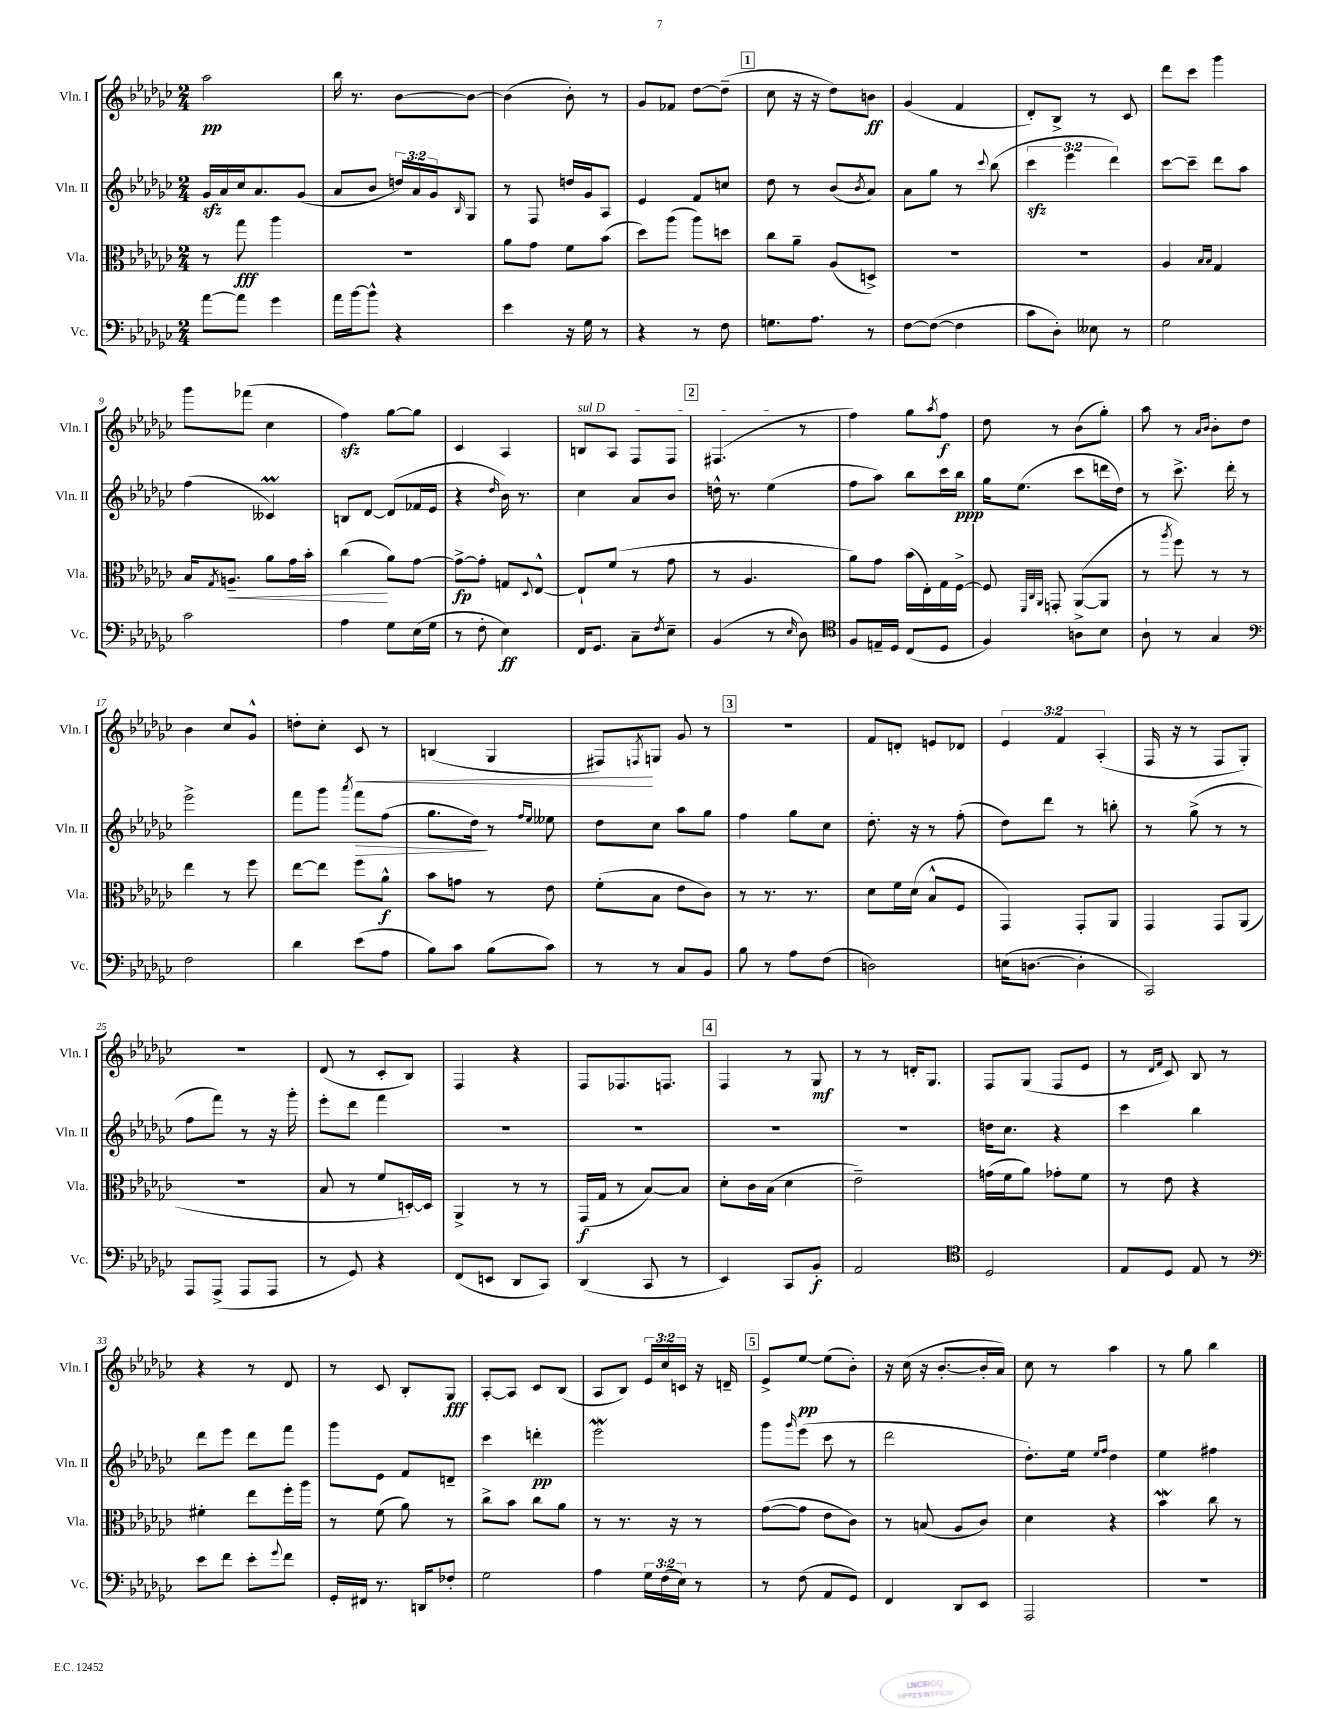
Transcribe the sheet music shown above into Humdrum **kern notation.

**kern	**dynam	**kern	**dynam	**kern	**dynam	**kern	**dynam
*part4	*part4	*part3	*part3	*part2	*part2	*part1	*part1
*staff4	*staff4	*staff3	*staff3	*staff2	*staff2	*staff1	*staff1
*I"Vc.	*	*I"Vla.	*	*I"Vln. II	*	*I"Vln. I	*
*I'Vc.	*	*I'Vla.	*	*I'Vln. II	*	*I'Vln. I	*
*clefF4	*	*clefC3	*	*clefG2	*	*clefG2	*
*k[b-e-a-d-g-c-]	*	*k[b-e-a-d-g-c-]	*	*k[b-e-a-d-g-c-]	*	*k[b-e-a-d-g-c-]	*
*M2/4	*	*M2/4	*	*M2/4	*	*M2/4	*
=1	=1	=1	=1	=1	=1	=1	=1
[8a-\L	.	8r	.	16g-zz/LL	.	2aa-\	pp
.	.	.	.	16a-/	.	.	.
8a-\J]	.	8gg-\	fff	16cc-/J	.	.	.
.	.	.	.	8.a-/	.	.	.
4g-\	.	4aa-\	.	.	.	.	.
.	.	.	.	(8g-/J	.	.	.
=2	=2	=2	=2	=2	=2	=2	=2
16a-\LL	.	2r	.	8a-/L	.	16bb-\	.
[16b-\J	.	.	.	.	.	8.r	.
8b-^^\J]	.	.	.	8b-/J	.	.	.
4r	.	.	.	24ddn/LL)	.	[8b-\L	.
.	.	.	.	24a-/	.	.	.
.	.	.	.	24g-/J	.	.	.
.	.	.	.	16qqB-/	.	.	.
.	.	.	.	8G-/J	.	8b-\J_	.
=3	=3	=3	=3	=3	=3	=3	=3
4e-\	.	8a-\L	.	8r	.	(4b-\]	.
.	.	8g-\J	.	8F/	.	.	.
16r	.	8f\L	.	16ddn/LL	.	8b-'\)	.
16G-\	.	.	.	16g-/J	.	.	.
8r	.	(8b-\J	.	8A-/J	.	8r	.
=4	=4	=4	=4	=4	=4	=4	=4
4r	.	8dd-\L)	.	4e-/	.	8g-/L	.
.	.	(8aa-\J	.	.	.	8f-X/J	.
8r	.	8aa-\L)	.	8f/L	.	[8dd-\L	.
8F\	.	8ddn\J	.	8ccn/J	.	(8dd-~\J]	.
!!LO:REH:place=s1:t=1
=5	=5	=5	=5	=5	=5	=5	=5
8.Gn\L	.	8cc-\L	.	8dd-\	.	8cc-\	.
.	.	8a-~\J	.	8r	.	16r	.
8.A-\J	.	.	.	.	.	16r	.
.	.	(8A-/L	.	(8b-/L	.	8dd-\L)	.
.	.	.	.	8qb-/	.	.	.
8r	.	8Dn^/J)	.	8a-/J)	.	8bn\J	ff
=6	=6	=6	=6	=6	=6	=6	=6
[8F\L	.	2r	.	8a-\L	.	(4g-/	.
(8F\J_	.	.	.	8gg-\J	.	.	.
4F\]	.	.	.	8r	.	4f/	.
.	.	.	.	8qqccc-/	.	.	.
.	.	.	.	(8bb-\	.	.	.
=7	=7	=7	=7	=7	=7	=7	=7
8c-\L	.	2r	.	6ccc-zz\	.	8d-'/L)	.
8D-'\J)	.	.	.	.	.	8B-^/J	.
.	.	.	.	6eee-\	.	.	.
8E--X\	.	.	.	.	.	8r	.
.	.	.	.	6ddd-\)	.	.	.
8r	.	.	.	.	.	8c-/	.
=8	=8	=8	=8	=8	=8	=8	=8
2G-\	.	4A-/	.	[8ccc-\L	.	8ddd-\L	.
.	.	.	.	8ccc-~\J]	.	8ccc-\J	.
.	.	16qqB-/LL	.	.	.	.	.
.	.	16qqB-/JJ	.	.	.	.	.
.	.	4G-/	.	8ddd-\L	.	4ggg-\	.
.	.	.	.	8aa-\J	.	.	.
!!LO:LB:g=z
=9	=9	=9	=9	=9	=9	=9	=9
2c-\	.	16B-/KL	.	(4ff\	.	8ggg-\L	.
.	.	8qG-/	.	.	.	.	.
!	!	!	!LO:HP:b	!	!	!	!
.	.	8.An~/J	<	.	.	.	.
.	.	.	.	.	.	(8fff-X\J	.
.	.	8a-\L	.	4c--XM/)	.	4cc-\	.
.	.	16g-\L	.	.	.	.	.
.	.	16b-'\JJ	.	.	.	.	.
=10	=10	=10	=10	=10	=10	=10	=10
4A-\	.	(4cc-\	.	8Bn/L	.	4ffzz\)	.
.	.	.	.	[8d-/J	.	.	.
8G-\L	.	8a-\L)	[	(8d-/L]	.	[8gg-\L	.
(16E-\L	.	[8g-\J	.	16f-X/L	.	8gg-\J]	.
16G-\JJ	.	.	.	16e-/JJ	.	.	.
=11	=11	=11	=11	=11	=11	=11	=11
8r	.	8g-^\L_	fp	4r	.	4c-/	.
8F'\	.	8g-'\J]	.	.	.	.	.
.	.	.	.	16qqdd-/	.	.	.
4E-\)	ff	8Gn/L	.	16b-\)	.	4A-/	.
.	.	.	.	8.r	.	.	.
.	.	8qqD-/	.	.	.	.	.
.	.	[8E-^^/J	.	.	.	.	.
=12	=12	=12	=12	=12	=12	=12	=12
!	!	!	!	!	!	!LO:TX:a:i:t=sul D	!
16FF/KL	.	8E-`/L]	.	4cc-\	.	8Bn/L	.
8.GG-/J	.	.	.	.	.	.	.
.	.	(8f/J	.	.	.	8A-/J	.
8C-~\L	.	8r	.	8a-/L	.	8F/L	.
8qF/	.	.	.	.	.	.	.
8E-~\J	.	8g-\	.	8b-/J	.	8F/J	.
!!LO:REH:place=s1:t=2
=13	=13	=13	=13	=13	=13	=13	=13
(4BB-/	.	8r	.	16ddn^^\	.	(4.F#X/	.
.	.	.	.	8.r	.	.	.
.	.	4.A-/	.	.	.	.	.
8r	.	.	.	(4ee-\	.	.	.
16qqE-/	.	.	.	.	.	.	.
8D-\)	.	.	.	.	.	8r	.
=14	=14	=14	=14	=14	=14	=14	=14
*clefC4	*	*	*	*	*	*	*
8F/L	.	8a-\L)	.	8ff\L	.	4ff\)	.
16En~/L	.	8g-\J	.	8aa-\J)	.	.	.
16D-/JJ	.	.	.	.	.	.	.
(8C-/L	.	(16b-\LL	.	8bb-\L	.	8gg-\L	.
.	.	16E-'\)	.	.	.	.	.
.	.	.	.	.	.	8qaa-/	.
8D-/J	.	16G-\	.	16ccc-\L	.	8ff\J	f
.	.	[16F^\JJ	.	16bb-\JJ	ppp	.	.
=15	=15	=15	=15	=15	=15	=15	=15
4F/)	.	8F/]	.	16gg-\KL	.	8dd-\	.
.	.	.	.	(8.ee-\J	.	.	.
.	.	32qqFF/LLL	.	.	.	.	.
.	.	32qqC-/	.	.	.	.	.
.	.	32qqAA-/JJJ	.	.	.	.	.
.	.	8GGn'/	.	.	.	8r	.
8An^\L	.	([8AA-/L	.	8ccc-\L	.	(8b-\L	.
8B-\J	.	8AA-/J]	.	16dddn\L	.	8gg-'\J)	.
.	.	.	.	16dd-\JJ)	.	.	.
=16	=16	=16	=16	=16	=16	=16	=16
8A-`\	.	8r	.	8r	.	8aa-\	.
.	.	8qaa-/	.	.	.	.	.
8r	.	8ff\)	.	8.ccc-^\	.	8r	.
.	.	.	.	.	.	16qqa-/LL	.
.	.	.	.	.	.	16qqb-/JJ	.
4G-/	.	8r	.	.	.	8b-'\L	.
.	.	.	.	16ddd-'\	.	.	.
.	.	8r	.	8r	.	8dd-\J	.
!!LO:LB:g=z
=17	=17	=17	=17	=17	=17	=17	=17
*clefF4	*	*	*	*	*	*	*
2F\	.	4ee-\	.	2eee-^\	.	4b-\	.
.	.	8r	.	.	.	8cc-/L	.
.	.	8ff\	.	.	.	8g-^^/J	.
=18	=18	=18	=18	=18	=18	=18	=18
4d-\	.	[8ee-\L	.	8fff\L	.	8ddn'\L	.
.	.	8ee-\J]	.	8ggg-\J	.	8cc-'\J	.
.	.	.	.	8qaaa-/	.	.	.
!	!	!	!	!	!LO:HP:b	!	!LO:HP:b
(8e-\L	.	8ff\L	.	8fff\L	>	8c-/	<
8A-\J	.	8a-^^\J	f	(8ff\J	.	8r	.
=19	=19	=19	=19	=19	=19	=19	=19
8B-\L)	.	8b-\L	.	8.gg-\L	.	(4Bn/	.
8c-\J	.	8gn\J	.	.	.	.	.
.	.	.	.	16dd-\Jk)	.	.	.
(8B-\L	.	8r	.	8r	]	4G-/	.
.	.	.	.	16qqff/LL	.	.	.
.	.	.	.	16qqee-/JJ	.	.	.
8c-\J)	.	8e-\	.	8ee--X\	.	.	.
=20	=20	=20	=20	=20	=20	=20	=20
8r	.	(8f'\L	.	8dd-\L	.	8F#X/L)	.
.	.	.	.	.	.	8qFn/	.
8r	.	8B-\J	.	8cc-\J	.	8Gn/J	[
8C-/L	.	8e-\L	.	8aa-\L	.	8g-/	.
8BB-/J	.	8c-\J)	.	8gg-\J	.	8r	.
!!LO:REH:place=s1:t=3
=21	=21	=21	=21	=21	=21	=21	=21
8B-\	.	8r	.	4ff\	.	2r	.
8r	.	8.r	.	.	.	.	.
8A-\L	.	.	.	8gg-\L	.	.	.
.	.	8.r	.	.	.	.	.
(8F\J	.	.	.	8cc-\J	.	.	.
=22	=22	=22	=22	=22	=22	=22	=22
2Dn\)	.	8d-\L	.	8.dd-'\	.	8f/L	.
.	.	16f\L	.	.	.	8dn'/J	.
.	.	(16d-\JJ	.	16r	.	.	.
.	.	8B-^^/L	.	8r	.	8en/L	.
.	.	8F/J	.	(8ff'\	.	8d-X/J	.
=23	=23	=23	=23	=23	=23	=23	=23
(16En\KL	.	4GG-/)	.	8dd-\L)	.	6e-/	.
[8.Dn\J	.	.	.	.	.	.	.
.	.	.	.	8ddd-\J	.	.	.
.	.	.	.	.	.	6f/	.
4D'\]	.	8GG-'/L	.	8r	.	.	.
.	.	.	.	.	.	(6A-'/	.
.	.	8AA-/J	.	8bbn'\	.	.	.
=24	=24	=24	=24	=24	=24	=24	=24
2CC-/)	.	4GG-/	.	8r	.	16F/	.
.	.	.	.	.	.	16r	.
.	.	.	.	(8gg-^\	.	8r	.
.	.	8GG-/L	.	8r	.	8F/L	.
.	.	(8AA-/J	.	8r	.	8G-'/J)	.
!!LO:LB:g=z
=25	=25	=25	=25	=25	=25	=25	=25
8AAA-/L	.	2r	.	8ff\L	.	2r	.
(8AAA-^/J	.	.	.	8fff\J)	.	.	.
8AAA-/L	.	.	.	8r	.	.	.
8AAA-/J	.	.	.	16r	.	.	.
.	.	.	.	16ggg-'\	.	.	.
=26	=26	=26	=26	=26	=26	=26	=26
8r	.	8B-/	.	8eee-'\L	.	(8d-/	.
8GG-/)	.	8r	.	8ddd-\J	.	8r	.
4r	.	8f/L	.	4fff\	.	8c-'/L	.
.	.	[16Dn'/L)	.	.	.	8B-/J)	.
.	.	16D/JJ]	.	.	.	.	.
=27	=27	=27	=27	=27	=27	=27	=27
(8FF/L	.	4AA-^/	.	2r	.	4F/	.
8EEn/J	.	.	.	.	.	.	.
8DD-/L	.	8r	.	.	.	4r	.
8CC-/J)	.	8r	.	.	.	.	.
=28	=28	=28	=28	=28	=28	=28	=28
(4DD-/	.	(16GG-/LL	f	2r	.	8F/L	.
.	.	16G-/JJ	.	.	.	.	.
.	.	8r	.	.	.	8.F-X/	.
8CC-/	.	[8B-/L)	.	.	.	.	.
.	.	.	.	.	.	8.Fn/J	.
8r	.	8B-/J]	.	.	.	.	.
!!LO:REH:place=s1:t=4
=29	=29	=29	=29	=29	=29	=29	=29
4EE-/)	.	8d-'\L	.	2r	.	4F/	.
.	.	16c-\L	.	.	.	.	.
.	.	(16B-\JJ	.	.	.	.	.
8CC-/L	.	4d-\	.	.	.	8r	.
8BB-'/J	f	.	.	.	.	8G-/	mf
=30	=30	=30	=30	=30	=30	=30	=30
2AA-/	.	2e-~\)	.	2r	.	8r	.
.	.	.	.	.	.	8r	.
.	.	.	.	.	.	16dn'/KL	.
.	.	.	.	.	.	8.G-/J	.
=31	=31	=31	=31	=31	=31	=31	=31
*clefC4	*	*	*	*	*	*	*
2D-/	.	(16gn\LL	.	16ddn\KL	.	8F/L	.
.	.	16f\J	.	8.cc-\J	.	.	.
.	.	8a-\J)	.	.	.	(8G-/J	.
.	.	8g-X'\L	.	4r	.	8F/L	.
.	.	8f\J	.	.	.	8e-/J	.
=32	=32	=32	=32	=32	=32	=32	=32
8E-/L	.	8r	.	4ccc-\	.	8r	.
.	.	.	.	.	.	16qqd-/LL	.
.	.	.	.	.	.	16qqf/JJ	.
8D-/J	.	8e-\	.	.	.	8c-/)	.
8E-/	.	4r	.	4bb-\	.	8B-/	.
8r	.	.	.	.	.	8r	.
!!LO:LB:g=z
=33	=33	=33	=33	=33	=33	=33	=33
*clefF4	*	*	*	*	*	*	*
8e-\L	.	4f#X'\	.	8ddd-\L	.	4r	.
8f\J	.	.	.	8eee-\J	.	.	.
8e-'\L	.	8ee-\L	.	8ddd-\L	.	8r	.
8qqg-/	.	.	.	.	.	.	.
8f\J	.	16ff'\L	.	8fff\J	.	8d-/	.
.	.	16aa-\JJ	.	.	.	.	.
=34	=34	=34	=34	=34	=34	=34	=34
16GG-'/LL	.	8r	.	8ggg-\L	.	8r	.
16FF#X/JJ	.	.	.	.	.	.	.
8.r	.	(8f\	.	8e-\J	.	8c-/	.
.	.	8a-\)	.	8f/L	.	8B-'/L	.
16DDn/KL	.	.	.	.	.	.	.
8F-X'/J	.	8r	.	8dn~/J	.	8G-/J	fff
=35	=35	=35	=35	=35	=35	=35	=35
2G-\	.	8cc-^\L	.	4ccc-\	.	[8A-'/L	.
.	.	8b-\J	.	.	.	8A-/J]	.
.	.	8cc-\L	.	4dddn'\	pp	8c-/L	.
.	.	8a-\J	.	.	.	(8B-/J	.
=36	=36	=36	=36	=36	=36	=36	=36
4A-\	.	8r	.	2eee-W\	.	8A-/L	.
.	.	8.r	.	.	.	8B-/J)	.
24G-\LL	.	.	.	.	.	24e-/LL	.
(24F\	.	.	.	.	.	24cc-/	.
.	.	16r	.	.	.	.	.
24E-\JJ)	.	.	.	.	.	24cn/JJ	.
8r	.	8r	.	.	.	16r	.
.	.	.	.	.	.	16dn~/	.
!!LO:REH:place=s1:t=5
=37	=37	=37	=37	=37	=37	=37	=37
8r	.	([8g-\L	.	8ggg-\L	.	8e-^/L	.
.	.	.	.	16qqggg-/	.	.	.
(8F\	.	8g-\J]	.	(8eee-\J	.	[8ee-/J	pp
8AA-/L	.	8e-\L	.	8ccc-\	.	(8ee-\L]	.
8GG-/J)	.	8c-\J)	.	8r	.	8b-'\J)	.
=38	=38	=38	=38	=38	=38	=38	=38
4FF/	.	8r	.	2ddd-\	.	16r	.
.	.	.	.	.	.	(16cc-\	.
.	.	(8Bn/	.	.	.	16r	.
.	.	.	.	.	.	[8.b-'/L	.
8DD-/L	.	8A-/L	.	.	.	.	.
8EE-/J	.	8c-/J)	.	.	.	16b-'/L]	.
.	.	.	.	.	.	16a-/JJ)	.
=39	=39	=39	=39	=39	=39	=39	=39
2AAA-/	.	4d-\	.	8.dd-'\L)	.	8cc-\	.
.	.	.	.	.	.	8r	.
.	.	.	.	16ee-\Jk	.	.	.
.	.	.	.	16qqee-/LL	.	.	.
.	.	.	.	16qqff/JJ	.	.	.
.	.	4r	.	4dd-\	.	4aa-\	.
=40	=40	=40	=40	=40	=40	=40	=40
2r	.	4b-W\	.	4ee-\	.	8r	.
.	.	.	.	.	.	8gg-\	.
.	.	8cc-\	.	4ff#X\	.	4bb-\	.
.	.	8r	.	.	.	.	.
==	==	==	==	==	==	==	==
*-	*-	*-	*-	*-	*-	*-	*-
